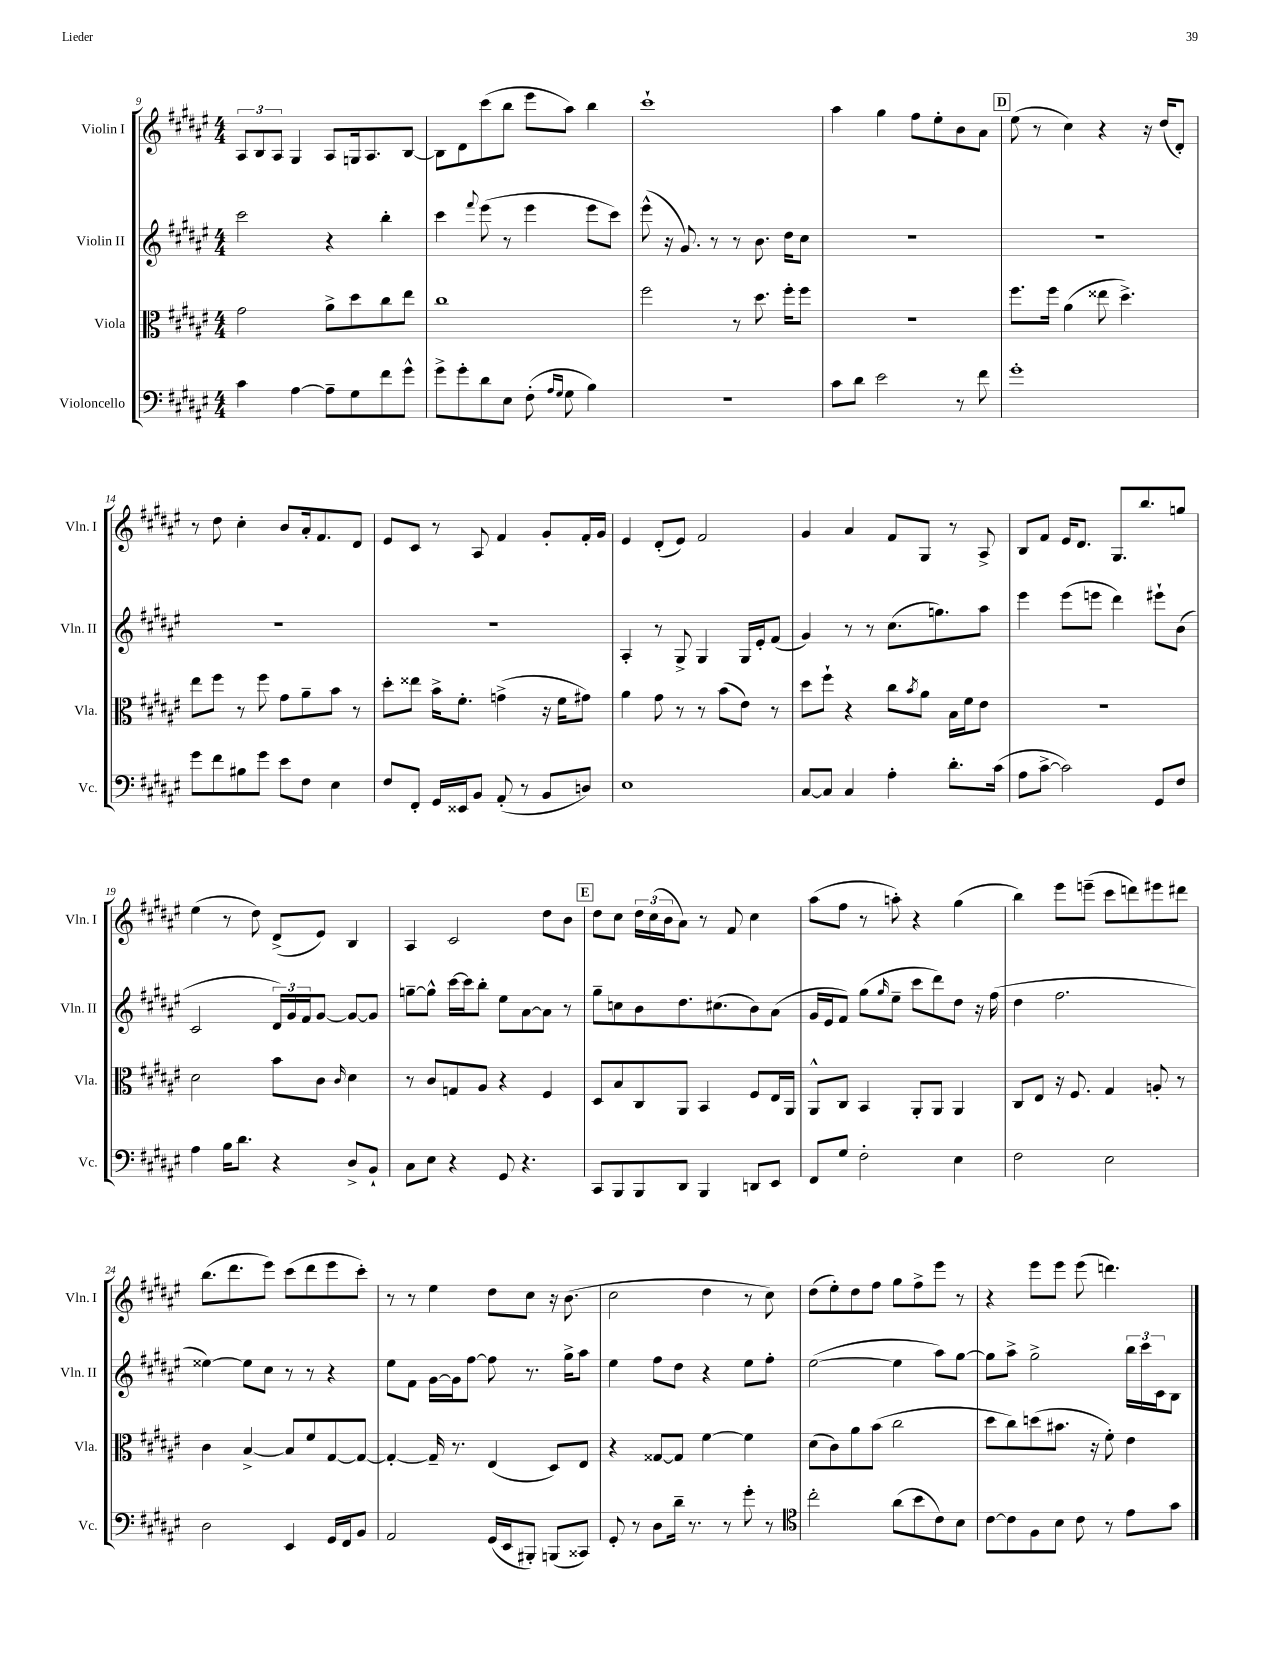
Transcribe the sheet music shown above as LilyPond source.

<<
\new StaffGroup <<
\new Staff = "s0" \with { instrumentName = "Violin I" shortInstrumentName = "Vln. I" } {
    \clef treble \key fis \major \numericTimeSignature \time 4/4
    \tuplet 3/2 { ais8 b8 ais8 } gis4 ais8 g16 ais8. b8~ |
    b8 dis'8 cis'''8( b''8 eis'''8 ais''8) b''4 |
    cis'''1-! |
    ais''4 gis''4 fis''8 eis''8-. b'8 ais'8 |
    \mark \markup { \box "D" } eis''8( r8 cis''4) r4 r16 dis''16( dis'8-.) |
    r8 dis''8 cis''4-. b'8 ais'16-. fis'8. dis'8 |
    eis'8 cis'8 r8 ais8 fis'4 gis'8-. fis'16-. gis'16 |
    eis'4 dis'8-.( eis'8) fis'2 |
    gis'4 ais'4 fis'8 gis8 r8 ais8-> |
    b8 fis'8 eis'16 dis'8. gis8. b''8. g''8 |
    eis''4( r8 dis''8) dis'8->( eis'8) b4 |
    ais4 cis'2 dis''8 b'8 |
    \mark \markup { \box "E" } dis''8 cis''8 \tuplet 3/2 { dis''16 cis''16( b'16 } ais'8) r8 fis'8 cis''4 |
    ais''8( fis''8 r8 a''8-.) r4 gis''4( |
    b''4) eis'''8 e'''8--( cis'''8 d'''8) eis'''8 dis'''8 |
    b''8.( dis'''8. eis'''8) cis'''8( dis'''8 eis'''8 cis'''8-.) |
    r8 r8 eis''4 dis''8 cis''8 r16 b'8.( |
    cis''2 dis''4 r8 cis''8) |
    dis''8( eis''8-.) dis''8 fis''8 gis''8 fis''8-> eis'''8 r8 |
    r4 eis'''8 eis'''8 eis'''8( d'''4.) \bar "|." |
}
\new Staff = "s1" \with { instrumentName = "Violin II" shortInstrumentName = "Vln. II" } {
    \clef treble \key fis \major \numericTimeSignature \time 4/4
    cis'''2 r4 b''4-. |
    cis'''4 \appoggiatura { fis'''8 } eis'''8( r8 eis'''4 eis'''8 cis'''8) |
    eis'''8-^( r16 gis'8.) r8 r8 b'8. dis''16 cis''8 |
    R1 |
    \mark \markup { \box "D" } R1 |
    R1 |
    R1 |
    ais4-. r8 gis8-> gis4 gis16 eis'16-. fis'8( |
    gis'4) r8 r8 cis''8.( g''8.) ais''8 |
    eis'''4 eis'''8( e'''8 dis'''4) eis'''8-! b'8( |
    cis'2 \tuplet 3/2 { dis'16) gis'16 fis'16 } gis'8~ gis'8~ gis'8 |
    g''8~-- g''8-^ cis'''16~ cis'''16 b''8-. eis''8 ais'8~ ais'8 r8 |
    \mark \markup { \box "E" } gis''8-- c''8 b'8 dis''8. cis''8.( b'8) ais'8( |
    gis'16 eis'16 fis'8) gis''8( \grace { gis''16 } eis''8-- cis'''8 dis'''8) dis''8 r16 fis''16( |
    dis''4 fis''2. |
    eisis''4~) eisis''8 cis''8 r8 r8 r4 |
    eis''8 fis'8 gis'16~ gis'16 fis''8~ fis''8 r8. gis''16-> ais''8 |
    eis''4 fis''8 dis''8 r4 eis''8 fis''8-. |
    eis''2~( eis''4 ais''8) gis''8~ |
    gis''8 ais''8-> gis''2-> \tuplet 3/2 { b''16 cis'''16 cis'16 } b8 \bar "|." |
}
\new Staff = "s2" \with { instrumentName = "Viola" shortInstrumentName = "Vla." } {
    \clef alto \key fis \major \numericTimeSignature \time 4/4
    gis'2 ais'8-> dis''8 cis''8 eis''8 |
    cis''1 |
    fis''2 r8 dis''8. fis''16-. fis''8 |
    R1 |
    \mark \markup { \box "D" } fis''8. fis''16 ais'4( eisis''8 dis''4.->) |
    eis''8 fis''8 r8 fis''8 gis'8 ais'8-- b'8 r8 |
    dis''8-. eisis''8 b'16-> fis'8.-. g'4->( r16 fis'16 gis'8) |
    ais'4 gis'8 r8 r8 b'8( eis'8) r8 |
    dis''8 fis''8-! r4 cis''8 \acciaccatura { b'8 } ais'8 b16 fis'16 eis'8 |
    R1 |
    dis'2 b'8 cis'8 \grace { cis'16 } dis'4 |
    r8 cis'8 g8 ais8 r4 fis4 |
    \mark \markup { \box "E" } dis8 b8 cis8 ais,8 b,4 fis8 eis16 ais,16 |
    ais,8-^ cis8 b,4 ais,8-. ais,8 ais,4 |
    cis8 eis8 r16 fis8. gis4 a8-. r8 |
    cis'4 b4~-> b8 fis'8 gis8~ gis8~ |
    gis4~-. gis16-- r8. eis4( dis8) eis8 |
    r4 gisis8~ gisis8 fis'4~ fis'4 |
    dis'8( cis'8) ais'8 b'8( cis''2 |
    dis''8 cis''8) d''8( bis'8. r16 fis'8-.) eis'4 \bar "|." |
}
\new Staff = "s3" \with { instrumentName = "Violoncello" shortInstrumentName = "Vc." } {
    \clef bass \key fis \major \numericTimeSignature \time 4/4
    cis'4 ais4~ ais8-- gis8 fis'8 gis'8-^ |
    gis'8-> gis'8-. dis'8 eis8 fis8-.( \grace { ais16 gis16 } gis8 b4) |
    R1 |
    cis'8 dis'8 eis'2 r8 fis'8 |
    \mark \markup { \box "D" } gis'1-. |
    gis'8 fis'8 bis8 gis'8 eis'8 fis8 eis4 |
    fis8 fis,8-. gis,16 eisis,16 b,8 ais,8-.( r8 b,8 d8) |
    eis1 |
    cis8~ cis8 cis4 ais4-. dis'8.-. cis'16( |
    ais8 cis'8~-> cis'2) gis,8 fis8 |
    ais4 b16 dis'8. r4 dis8-> b,8-! |
    cis8 eis8 r4 gis,8 r4. |
    \mark \markup { \box "E" } cis,8 b,,8 b,,8 dis,8 b,,4 d,8 eis,8 |
    fis,8 gis8 fis2-. eis4 |
    fis2 eis2 |
    dis2 eis,4 gis,16 fis,16 b,8 |
    ais,2 gis,16( eis,16 bis,,8-.) b,,8( cisis,8) |
    gis,8-. r8 dis8 dis'16-- r8. r8 gis'8-. r8 |
    \clef tenor cis''2-. ais'8( b'8 cis'8) b8 |
    cis'8~ cis'8 fis8 b8 cis'8 r8 eis'8 gis'8 \bar "|." |
}
>>
>>
\layout { \context { \Score currentBarNumber = #9 } }
